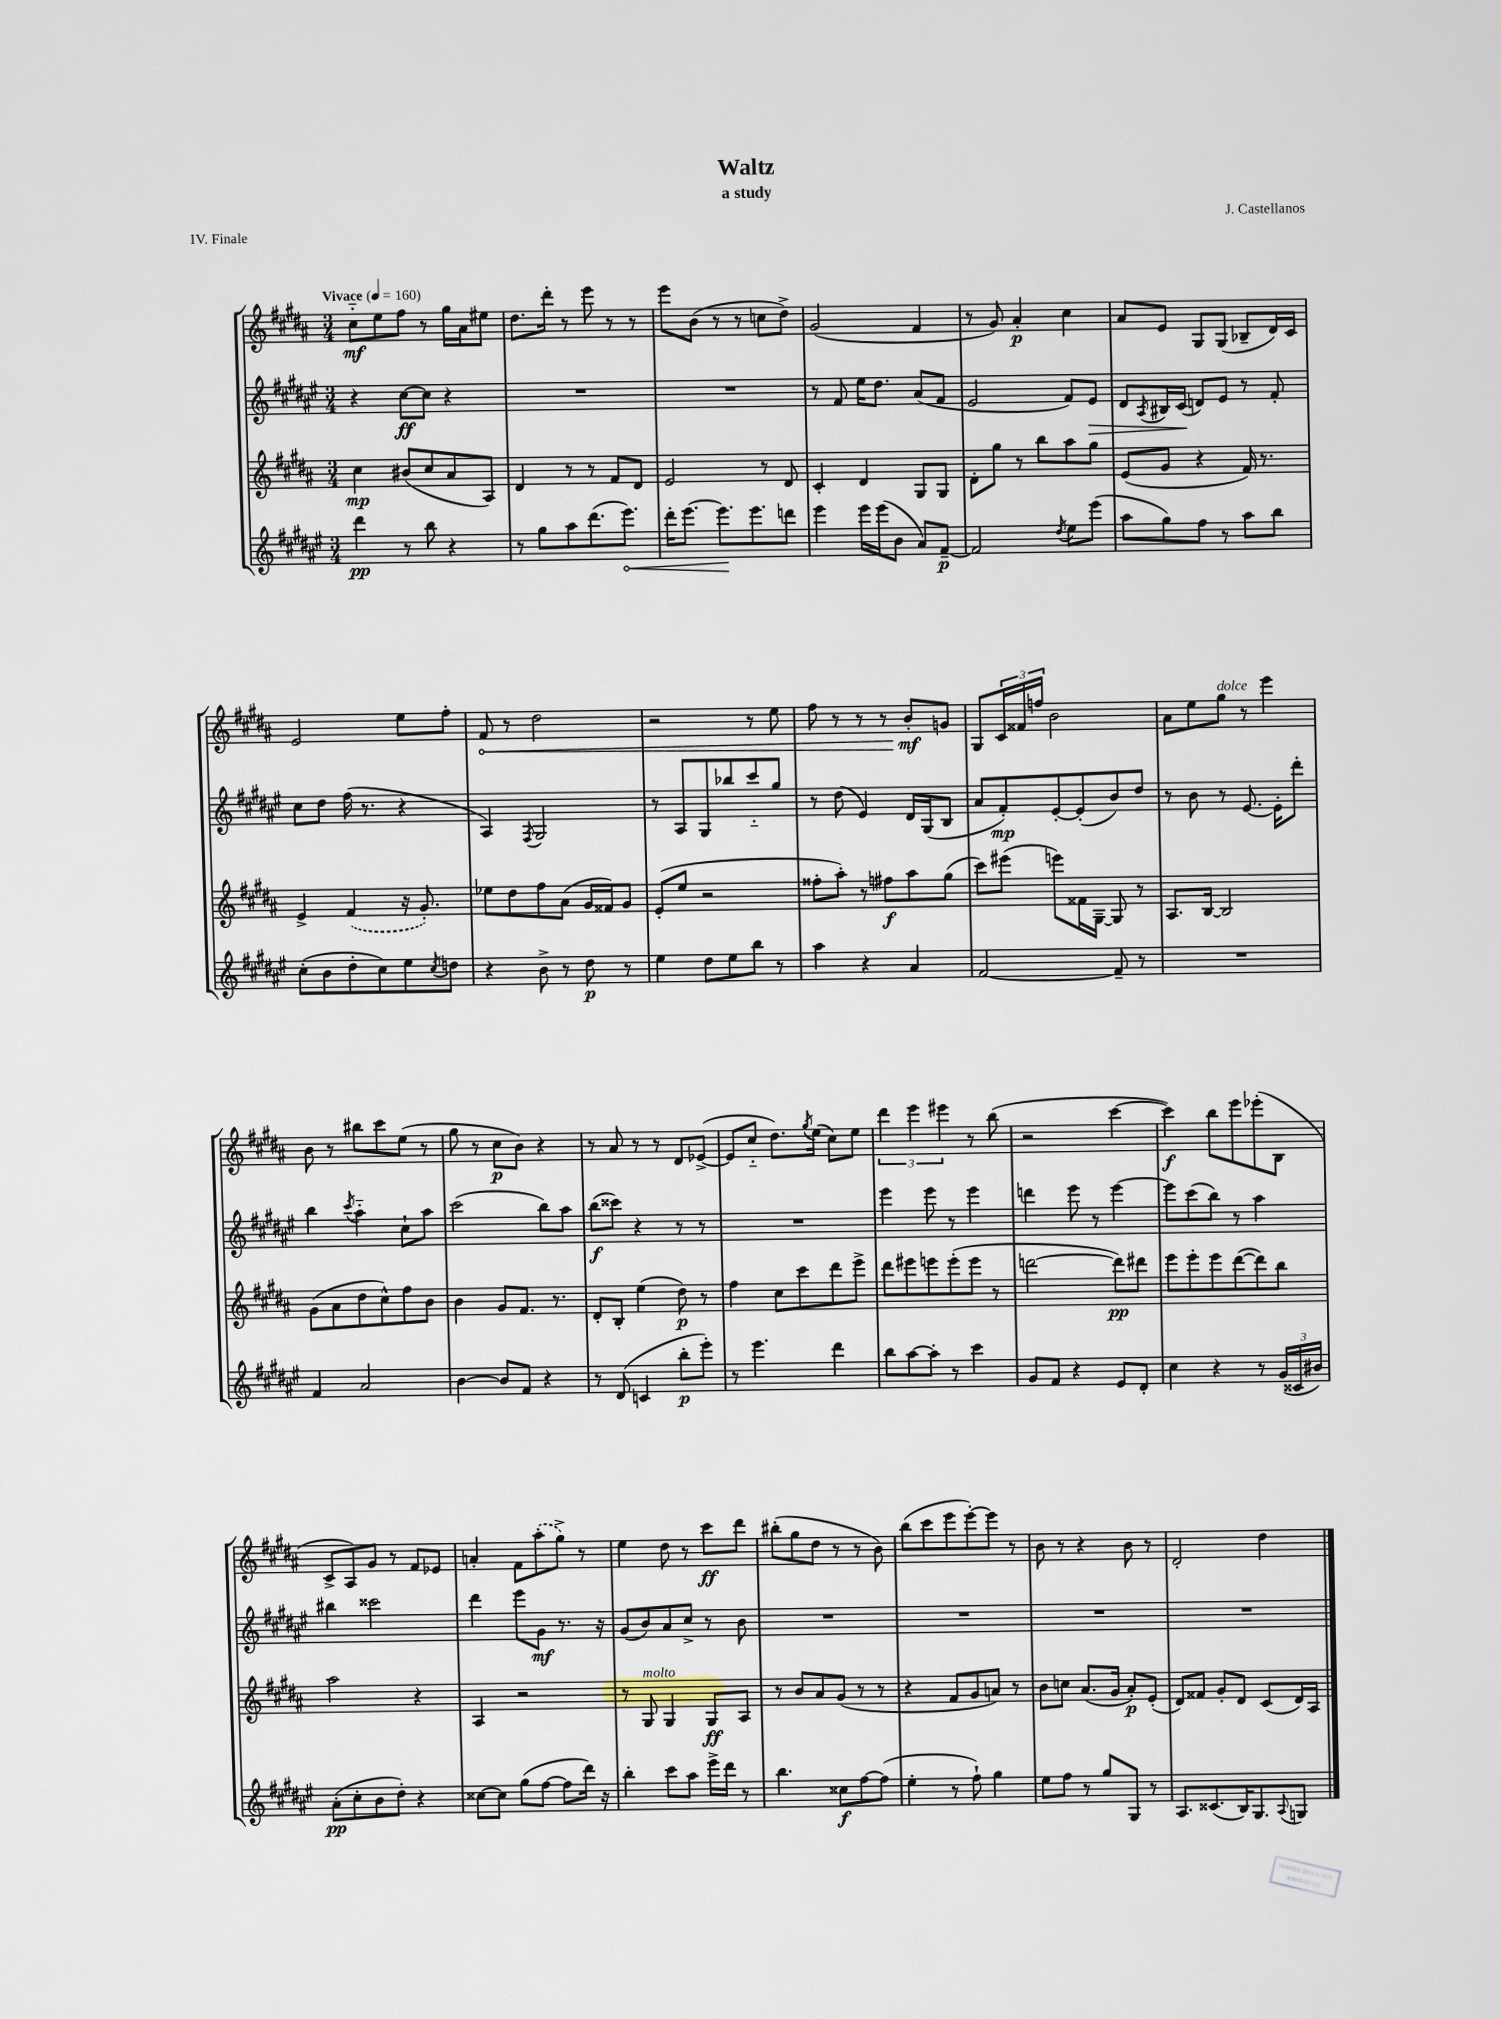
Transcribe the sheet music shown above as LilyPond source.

\header { title = "Waltz" composer = "J. Castellanos" subtitle = "a study" piece = "IV. Finale" }
<<
\new StaffGroup <<
\new Staff = "s0" {
    \clef treble \key b \major \numericTimeSignature \time 3/4 \tempo "Vivace" 4 = 160
    cis''8-_\mf e''8 fis''8 r8 gis''16 ais'16 eis''8 |
    dis''8. dis'''16-. r8 e'''8 r8 r8 |
    e'''8 b'8( r8 r8 c''8 dis''8->) |
    gis'2( fis'4 |
    r8 gis'8) ais'4-.\p cis''4 |
    ais'8 e'8 gis8 gis8( bes8-- dis'16) cis'16 |
    e'2 e''8 fis''8-. |
    \once \override Hairpin.circled-tip = ##t fis'8\< r8 dis''2 |
    r2 r8 e''8 |
    fis''8 r8 r8 r8 b'8-.\mf\! g'8 |
    gis8 \tuplet 3/2 { cis'16 fisis'16 f''16 } b'2 |
    ais'8 e''8 gis''8^\markup { \italic "dolce" } r8 e'''4 |
    b'8 r8 bis''8 cis'''8 e''8( r8 |
    gis''8 r8 cis''8\p b'8) r4 |
    r8 ais'8 r8 r8 dis'8 ees'8~->( |
    ees'8 cis''8-_ dis''8.) \acciaccatura { gis''8 } e''16( cis''8) e''8 |
    \tuplet 3/2 { dis'''4 e'''4 eis'''4 } r8 b''8( |
    r2 cis'''4~ |
    cis'''4\f) b''8 e'''8 ees'''8-.( b8 |
    cis'8-> ais8) gis'8 r8 fis'8 ees'8 |
    a'4-. fis'8 \once \slurDashed ais''8-.( gis''8->) r8 |
    e''4 dis''8 r8 cis'''8\ff dis'''8 |
    bis''8-.( gis''8 dis''8 r8 r8 b'8) |
    b''8( cis'''8 e'''8 e'''8~-.) e'''8 r8 |
    b'8 r8 r4 b'8 r8 |
    dis'2-. dis''4 \bar "|." |
}
\new Staff = "s1" {
    \clef treble \key fis \major \numericTimeSignature \time 3/4
    r4 cis''8~\ff cis''8 r4 |
    R2. |
    R2. |
    r8 fis'8 eis''16 dis''8. ais'8( fis'8 |
    eis'2 fis'8) eis'8\> |
    dis'8 \acciaccatura { ais8 } bis16 cis'16\!( d'8) eis'8 r8 fis'8-. |
    cis''8 dis''8 fis''16( r8. r4 |
    ais4) \acciaccatura { fis8 } gis2 |
    r8 ais8 gis8 bes''8 cis'''8-_ gis''8 |
    r8 dis''8( eis'4) dis'16 gis16( b8 |
    ais'8 fis'8-.\mp) eis'8~-. eis'8-.( b'8) dis''8 |
    r8 b'8 r8 eis'8.~ eis'16-. dis'''8-. |
    b''4 \acciaccatura { cis'''8 } ais''4-_ cis''8-! ais''8 |
    cis'''2( b''8) ais''8 |
    b''8\f( cisis'''8) r4 r8 r8 |
    R2. |
    eis'''4 eis'''8 r8 eis'''4 |
    d'''4 eis'''8 r8 eis'''4~ |
    eis'''8 cis'''8( b''8) r8 ais''4 |
    bis''4 cisis'''2 |
    dis'''4 eis'''8 gis'8\mf r8. r16 |
    gis'8( b'8) ais'8 cis''8-> r8 b'8 |
    R2. |
    R2. |
    R2. |
    R2. \bar "|." |
}
\new Staff = "s2" {
    \clef treble \key b \major \numericTimeSignature \time 3/4
    cis''4\mp bis'8( cis''8 ais'8 ais8) |
    dis'4 r8 r8 fis'8 dis'8 |
    e'2 r8 dis'8 |
    cis'4-. dis'4 gis8 gis8 |
    dis'8-. gis''8 r8 b''8 ais''8 gis''8 |
    e'8( gis'8 r4 fis'16) r8. |
    e'4-> \once \slurDashed fis'4( r16 gis'8.-.) |
    ees''8 dis''8 fis''8 ais'8( gis'16 fisis'16) gis'8 |
    e'8-.( e''8 r2 |
    fisis''8-. ais''8-.) r8 fis''8\f ais''8 gis''8( |
    cis'''8) eis'''8( e'''8) fisis'16 gis16~-- gis8 r8 |
    ais8. b16~ b2 |
    gis'8( ais'8 dis''8 cis''8-^) fis''8 b'8 |
    b'4 gis'8 fis'8. r8. |
    dis'8-. b8-. e''4( dis''8\p) r8 |
    fis''4 cis''8 cis'''8 dis'''8 e'''8-> |
    dis'''8 eis'''8 e'''8 e'''8-.( e'''8 r8 |
    d'''2~ d'''8\pp) dis'''8 |
    e'''8 e'''8-. e'''8 dis'''8~( dis'''8) b''8 |
    ais''2 r4 |
    ais4 r2 |
    r8 gis8^\markup { \italic "molto" } gis4 gis8\ff ais8 |
    r8 b'8 ais'8 gis'8( r8 r8 |
    r4 fis'8 gis'8 a'8) r8 |
    b'8 c''8 ais'8.( gis'16 ais'8-.\p) e'8-.( |
    dis'8) fisis'8 gis'8-. dis'8 cis'8( dis'16) ais16 \bar "|." |
}
\new Staff = "s3" {
    \clef treble \key fis \major \numericTimeSignature \time 3/4
    dis'''4\pp r8 b''8 r4 |
    r8 gis''8 ais''8 dis'''8.( \once \override Hairpin.circled-tip = ##t eis'''8.\<) |
    dis'''16-. eis'''8.~ eis'''8.\! eis'''8. d'''8 |
    eis'''4 eis'''16 eis'''16( b'8 ais'8) fis'8~--\p |
    fis'2 \acciaccatura { dis''8 } eis''8 eis'''8( |
    ais''8 gis''8) fis''8 r8 ais''8 b''8 |
    cis''8-.( b'8 dis''8-. cis''8) eis''8 \acciaccatura { cis''8 } d''8 |
    r4 b'8-> r8 dis''8\p r8 |
    eis''4 dis''8 eis''8 b''8 r8 |
    ais''4 r4 ais'4 |
    fis'2~ fis'8-- r8 |
    R2. |
    fis'4 ais'2 |
    b'4~ b'8 fis'8 r4 |
    r8 dis'8( c'4 b''8-.\p eis'''8-.) |
    r8 eis'''4. dis'''4 |
    b''8 ais''8~ ais''8-. r8 cis'''4 |
    gis'8 fis'8 r4 eis'8 dis'8-. |
    cis''4 r4 r8 \tuplet 3/2 { gis'16( cisis'16 bis'16) } |
    ais'8-.\pp( cis''8-. b'8 dis''8-.) r4 |
    cisis''8~ cisis''8 gis''8( fis''8~ fis''8 dis'''16) r16 |
    b''4-. cis'''8 ais''8 eis'''16-> dis'''16 r8 |
    b''4. cisis''8\f fis''8~ fis''8( |
    eis''4-. r8 fis''8-!) gis''4 |
    eis''8 fis''8 r8 gis''8 gis8 r8 |
    ais8. cisis'8.( b16) gis8. \appoggiatura { ais8 } g8 \bar "|." |
}
>>
>>
\layout { \context { \Score \remove "Bar_number_engraver" } }
